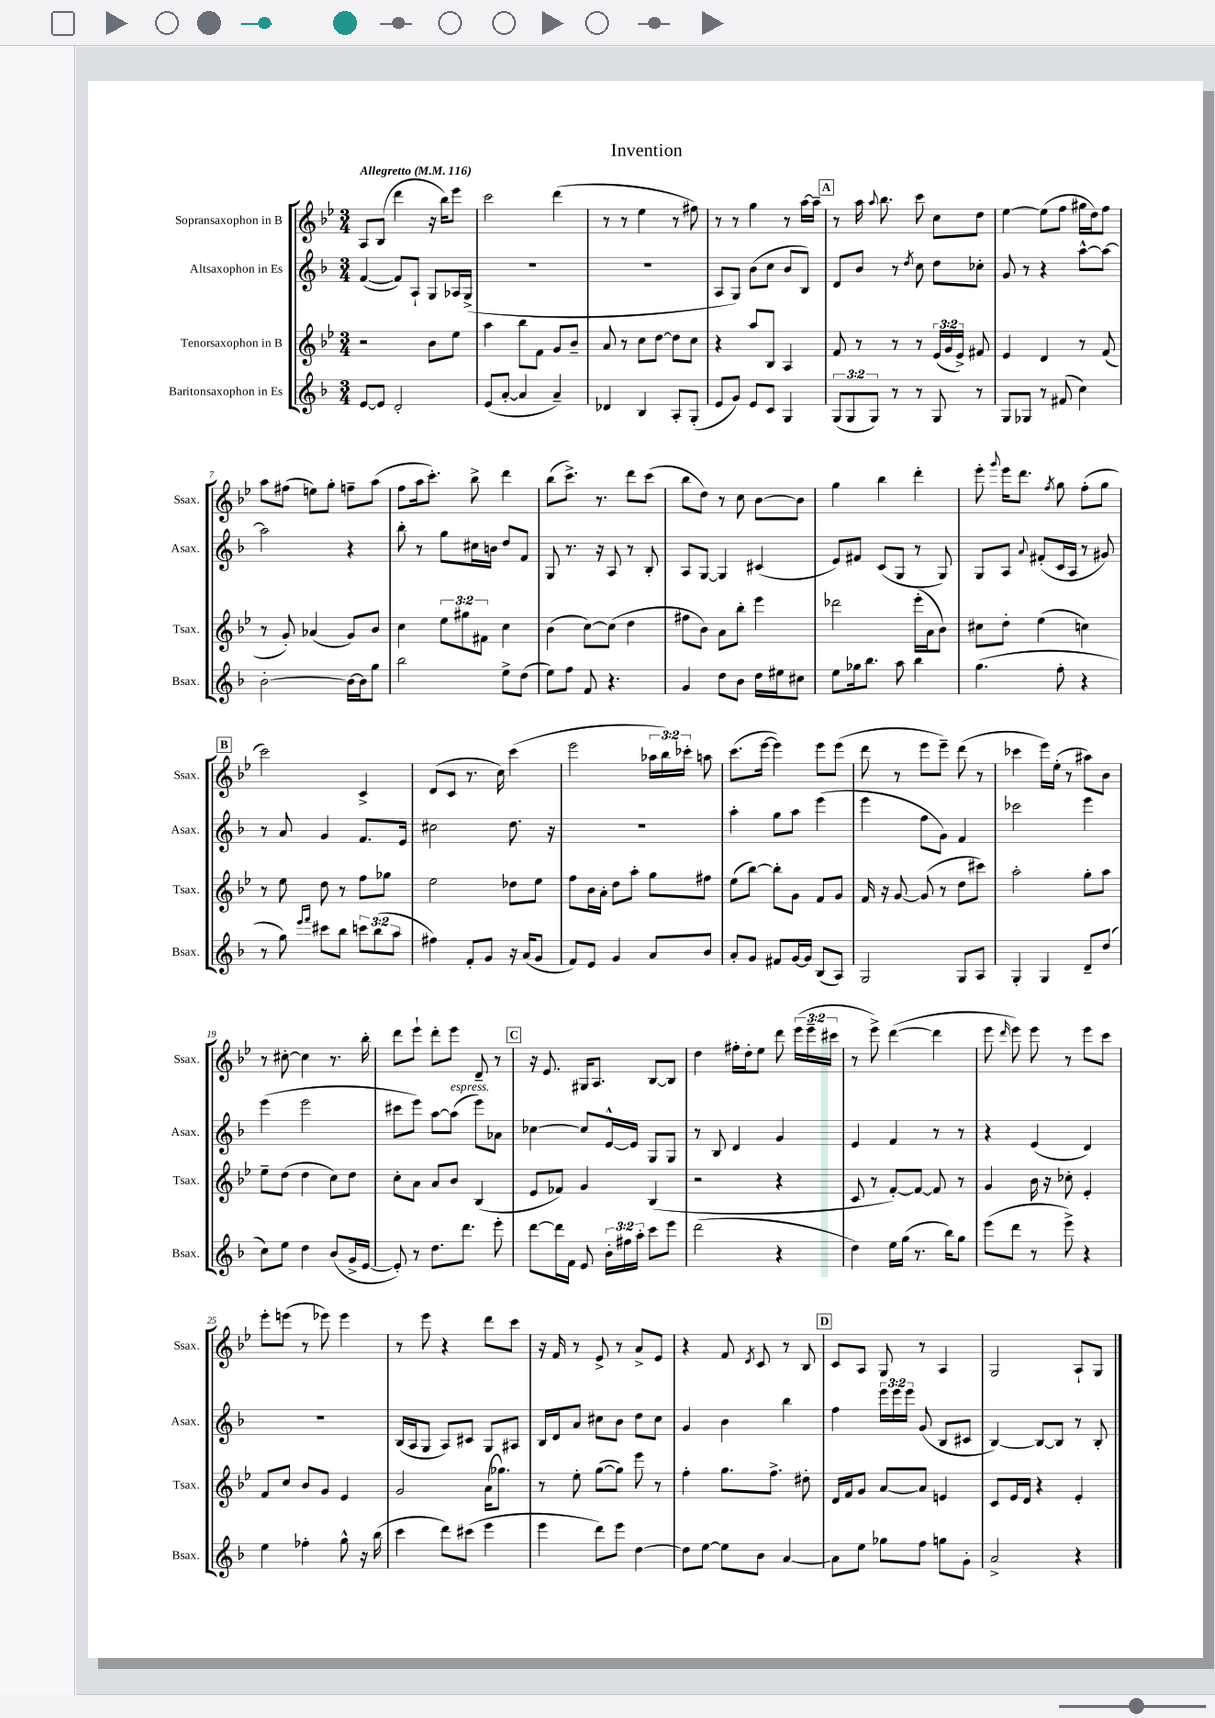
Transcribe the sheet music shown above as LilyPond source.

\header { title = "Invention" }
<<
\new StaffGroup <<
\new Staff = "s0" \with { instrumentName = "Sopransaxophon in B" shortInstrumentName = "Ssax." } {
    \clef treble \key bes \major \numericTimeSignature \time 3/4 \override Staff.TupletNumber.text = #tuplet-number::calc-fraction-text \tempo "Allegretto" 4 = 116
    \autoBeamOff a8[ bes8]( d'''4 r16 bes''16[) ees'''8] |
    c'''2 d'''4( |
    r8 r8 ees''4 r8 fis''8) |
    r8 r8 g''4 r8 a''16[~ a''16]-- |
    \mark \markup { \box "A" } r8 a''16 \appoggiatura { a''8 } bes''8. c'''8 c''8[ d''8] |
    ees''4~ ees''8[( f''8] gis''16[ d''16) f''8] |
    a''8[ fis''8]( e''8[) g''8]-. f''8[-- a''8]( |
    f''8[ a''16 c'''8.]-.) bes''8-> d'''4 |
    bes''8[( c'''8.]->) r8. d'''8[ c'''8]( |
    bes''8[ d''8]) r8 c''8 bes'8[~ bes'8] |
    g''4 bes''4 d'''4-. |
    ees'''8-. \appoggiatura { g'''8 } ees'''16[ d'''8.] \acciaccatura { f''8 } g''8 f''8[-.( g''8] |
    \mark \markup { \box "B" } c'''2) c'4-> |
    d'8[( c'8] r8. c''16) c'''4( |
    ees'''2 \tuplet 3/2 { aes''16[ bes''16) ces'''16]-. } a''8 |
    c'''8.[( ees'''16]~ ees'''4) ees'''8[ ees'''8]( |
    d'''8 r8 ees'''8[ ees'''8]--) d'''8( r8 |
    ces'''4 ees'''16[) ees''16]-.( r8 ais''8[) bes'8] |
    r8 cis''8~-. cis''4 r8. bes''16-. |
    d'''8[ ees'''8]-! d'''8[-. ees'''8] d'8-- r8 |
    \mark \markup { \box "C" } r16 ees'8. gis16[ a8.] bes8[~ bes8] |
    d''4 fis''16[-. d''16-. ees''8] d'''8 \tuplet 3/2 { ees'''16[( ees'''16-- cis'''16] } |
    r8 ees'''8->) d'''4~( d'''4 |
    ees'''8 \grace { d'''16 } ees'''8) ees'''8 r8 ees'''8[ c'''8] |
    ees'''8[-. e'''8]( r8 ees'''8) ees'''4 |
    r8 ees'''8 r4 d'''8[ c'''8] |
    r16 f'16 r8 ees'8-> r8 a'8[-> ees'8] |
    r4 f'8 \acciaccatura { d'8 } c'8 r8 bes8 |
    \mark \markup { \box "D" } c'8[ a8] g8 r8 a4 |
    g2 a8[-! g8] \bar "|." |
}
\new Staff = "s1" \with { instrumentName = "Altsaxophon in Es" shortInstrumentName = "Asax." } {
    \clef treble \key f \major \numericTimeSignature \time 3/4 \override Staff.TupletNumber.text = #tuplet-number::calc-fraction-text
    \autoBeamOff f'4~( f'8[) a8]-! g8[ aes16 g16]->( |
    R2. |
    R2. |
    a8[ g8]) bes'8[( c''8] bes'8[ bes8]) |
    \mark \markup { \box "A" } d'8[ bes'8] r8 \acciaccatura { d''8 } c''8 d''8[ ces''8]-. |
    g'8 r8 r4 a''8[~-^ a''8]~ |
    a''2 r4 |
    bes''8-. r8 g''8[ cis''16 b'16] d''8[ f'8] |
    g8 r8. r16 a8 r8 bes8-. |
    a8[ g8]~ g4 cis'4( |
    e'8[) fis'8] c'8[( g8] r8 g8) |
    g8[ a8] \appoggiatura { a'8 } fis'8[-.( c'16 a16] r8 gis'8) |
    \mark \markup { \box "B" } r8 a'8 g'4 f'8.[ e'16] |
    cis''2 d''8. r16 |
    R2. |
    a''4-. g''8[ a''8] e'''4( |
    e'''4 f''8[ g'8]) f'4 |
    ces'''2 e'''4 |
    e'''4( e'''2 |
    cis'''8[ e'''8]) a''8[~ a''8]^\markup { \italic "espress." }( e'''8[) aes'8] |
    \mark \markup { \box "C" } ces''4~ ces''8[ e'16~-^ e'16] g8[ g8] |
    r8 bes8 d'4 g'4 |
    e'4 f'4 r8 r8 |
    r4 e'4( d'4) |
    R2. |
    bes16[( a16 g8] a8[) cis'8] g8[ ais8] |
    bes16[ d'16 a'8] cis''8[ bes'8] d''8[ cis''8] |
    g'4 bes'4 bes''4 |
    \mark \markup { \box "D" } f''4 \tuplet 3/2 { e'''16[ e'''16 e'''16] } g'8( bes8[ cis'8] |
    bes4~) bes8[~ bes8] r8 bes8-. \bar "|." |
}
\new Staff = "s2" \with { instrumentName = "Tenorsaxophon in B" shortInstrumentName = "Tsax." } {
    \clef treble \key bes \major \numericTimeSignature \time 3/4 \override Staff.TupletNumber.text = #tuplet-number::calc-fraction-text
    \autoBeamOff r2 bes'8[ ees''8] |
    a''4 bes''8[ f'8] g'8[ bes'8]-- |
    a'8 r8 c''8[ d''8]~ d''8[ c''8] |
    r4 a''8[ bes8] a4 |
    \mark \markup { \box "A" } f'8 r8 r8 r8 \tuplet 3/2 { ees'16[( g'16 ees'16]->) } fis'8 |
    ees'4 d'4 r8 f'8( |
    r8 g'8-.) aes'4( g'8[) bes'8] |
    c''4 \tuplet 3/2 { ees''8[ gis''8 fis'8] } c''4 |
    bes'4( c''8[~) c''8]( d''4 |
    fis''8[ bes'8]) a'8[ bes''8]-. ees'''4 |
    des'''2 ees'''16[-.( a'16 bes'8]) |
    cis''8[ d''8]-. ees''4( c''4) |
    \mark \markup { \box "B" } r8 ees''8 d''8 r8 f''8[ ges''8] |
    ees''2 des''8[ ees''8] |
    f''8[ bes'16 a'16]-. d''8[ a''8]-. g''8[ fis''8] |
    ees''8[( bes''8]~) bes''8[-. g'8] f'8[ g'8] |
    f'16 r16 g'8~ g'8( r8 d''8[ cis'''8]) |
    a''2-. g''8[-. a''8] |
    ees''8[-- d''8]( d''4 c''8[) d''8] |
    c''8[-. a'8] a'8[ bes'8] bes4( |
    \mark \markup { \box "C" } ees'8[ fes'8]) g'4 bes4( |
    r2 r4 |
    c'8 r8 f'8[~-.) f'8]~ f'8 r8 |
    g'4 bes'16 r16 ces''8-. ees'4-. |
    f'8[ c''8] bes'8[ g'8] ees'4 |
    g'2 a'16[( ges''8.]) |
    r8 ees''8-. g''8[~( g''8]) ees'''8 r8 |
    f''4-. g''8.[ f''8.]-> dis''8-. |
    \mark \markup { \box "D" } d'16[ f'16 g'8] a'8[~ a'8] e'4 |
    c'8[ ees'16 d'16] r4 ees'4-. \bar "|." |
}
\new Staff = "s3" \with { instrumentName = "Baritonsaxophon in Es" shortInstrumentName = "Bsax." } {
    \clef treble \key f \major \numericTimeSignature \time 3/4 \override Staff.TupletNumber.text = #tuplet-number::calc-fraction-text
    \autoBeamOff e'8[~ e'8] d'2-. |
    e'8[( a'8]~-. a'4 a'4--) |
    des'4 bes4 a8[-. g8]-.( |
    e'8[ g'8]) e'8[ c'8] g4 |
    \mark \markup { \box "A" } \tuplet 3/2 { g8[( g8 g8]) } r8 r8 g8 r8 |
    g8[ ges8] r8 fis'8( c''4) |
    bes'2~-. bes'16[~ bes'16 g''8] |
    bes''2 e''8[-> d''8]( |
    e''8[) f''8] f'8 r4. |
    g'4 d''8[ bes'8] d''16[ eis''16 cis''8] |
    e''8[ ges''16 bes''8.] a''8 bes''4 |
    g''4.( f''8-. r4 |
    \mark \markup { \box "B" } r8 g''8) \grace { e'''16[ f'''16] } cis'''8[ bes''8] \tuplet 3/2 { c'''8[ bes''8( a''8] } |
    fis''4) f'8[-. g'8] r16 a'16[( g'8] |
    f'8[) e'8] g'4 a'8[ bes'8] |
    a'8[-. g'8] fis'8[ g'16~ g'16] bes8[( a8]) |
    g2 g8[ a8] |
    g4-. g4 d'8[-- d''8]( |
    c''8[) e''8] d''4 bes'8[( g'16-> e'16]~ |
    e'8-.) r8 d''8.[ d'''8.] e'''8-. |
    \mark \markup { \box "C" } d'''8[~ d'''16 f'16] e'8 \tuplet 3/2 { bes'16[-. fis''16 a''16]-. } c'''8[ e'''8] |
    d'''2( r4 |
    d''4) e''16[ g''16]( r8. bes''16[) g''8] |
    e'''8[( d'''8] r8 e'''8->) r4 |
    e''4 fes''4-. g''8-^ r16 bes''16( |
    c'''4 d'''8[) cis'''8]( e'''4 |
    e'''4 d'''8[) e'''8] d''4~ |
    d''8[ e''8]~ e''8[ bes'8] a'4~ |
    \mark \markup { \box "D" } a'8[ e''8] ges''8[ f''8] g''8[ g'8]-. |
    a'2-> r4 \bar "|." |
}
>>
>>
